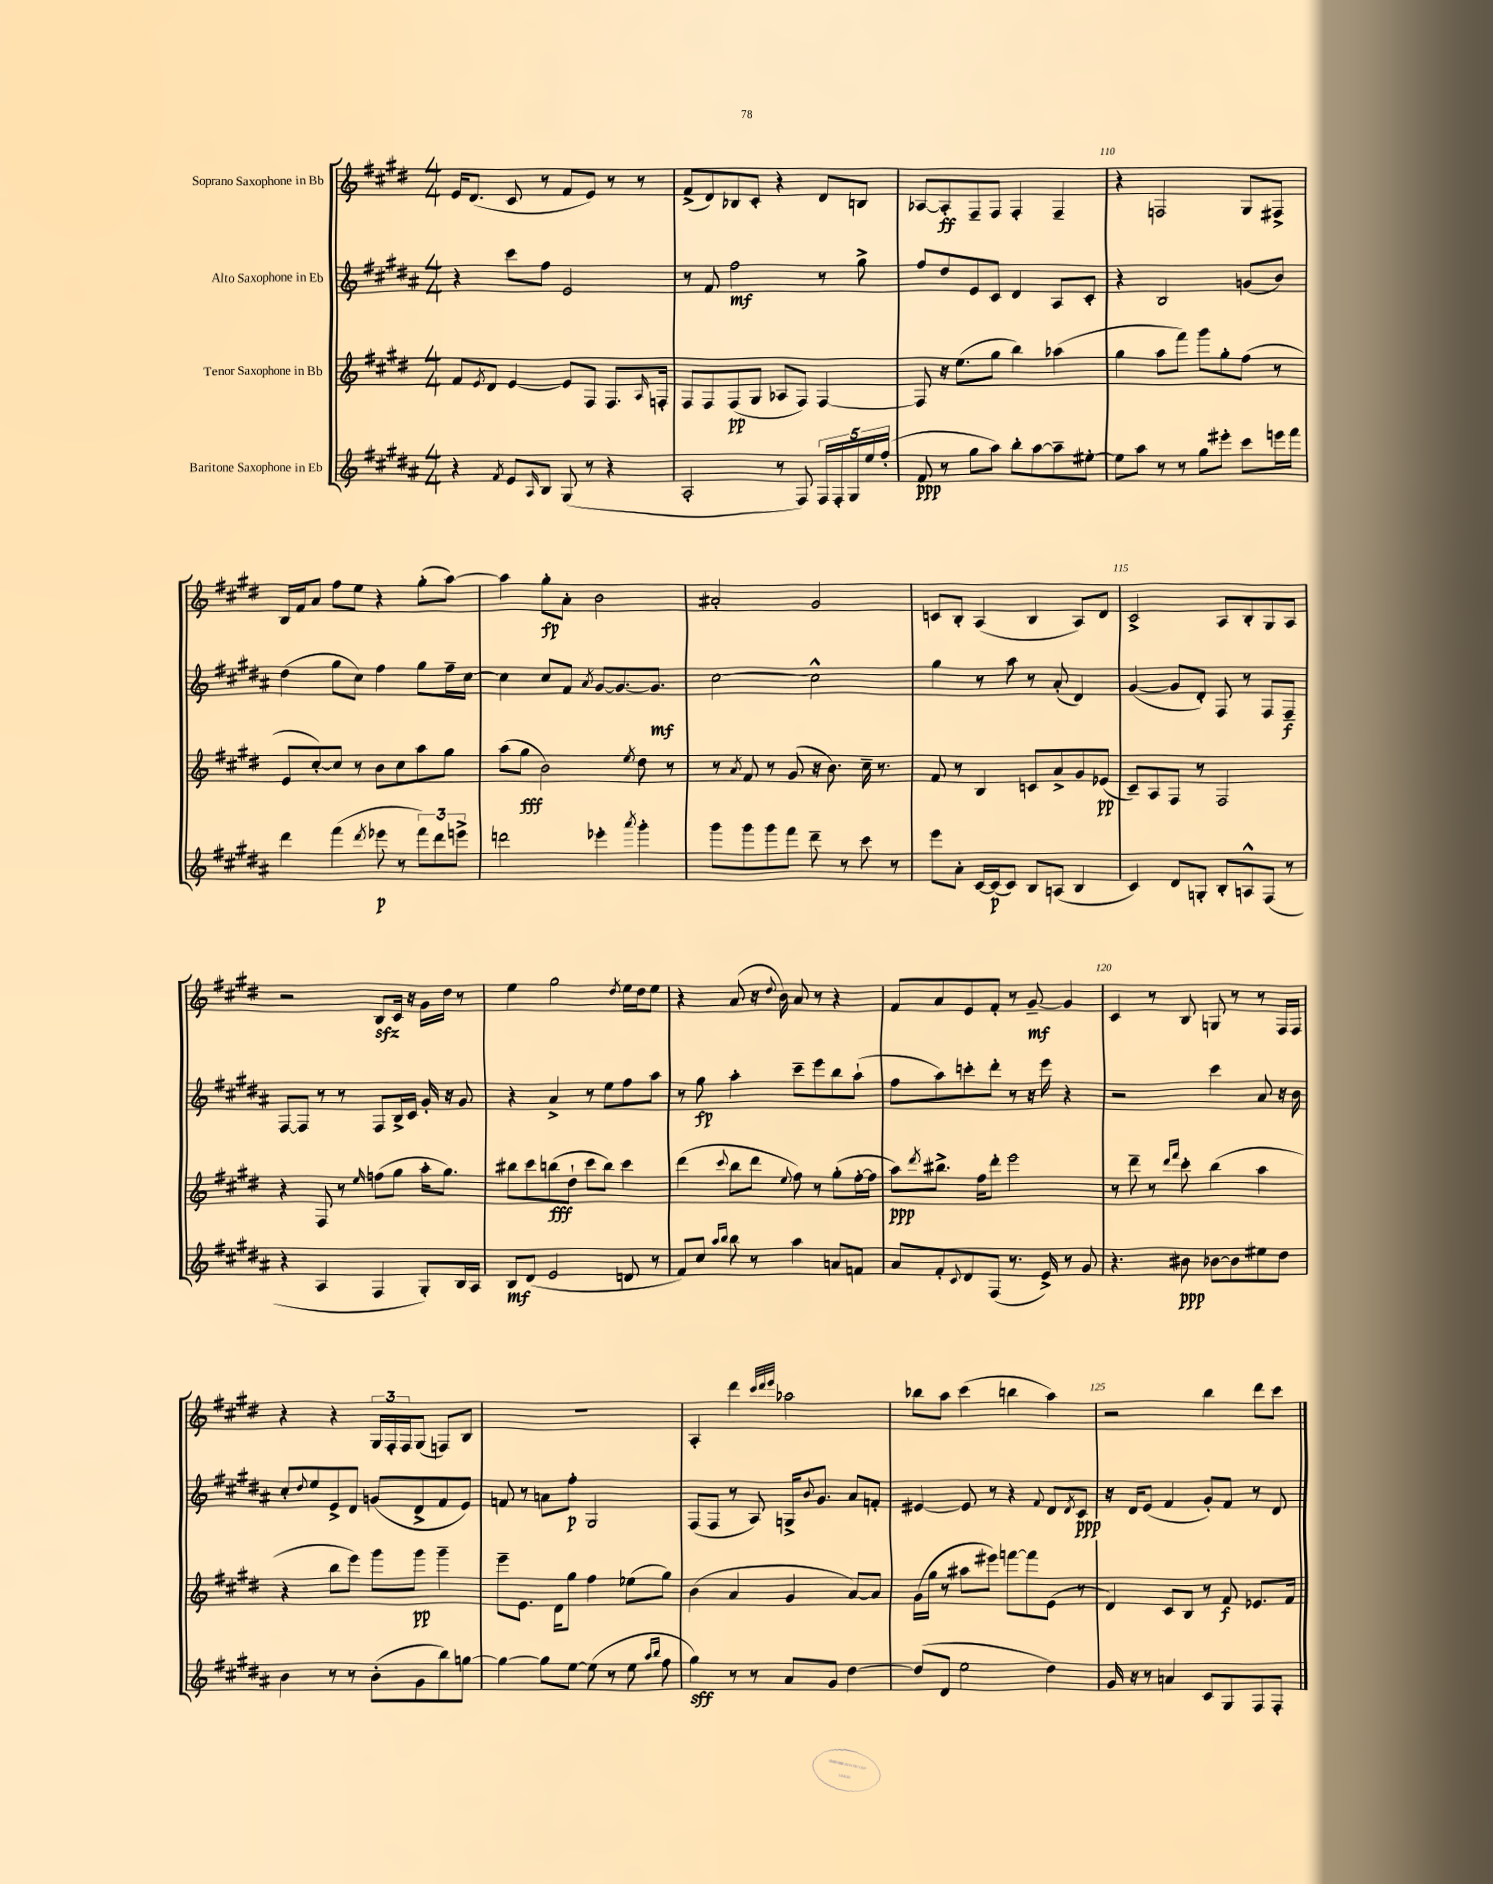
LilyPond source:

<<
\new StaffGroup <<
\new Staff = "s0" \with { instrumentName = "Soprano Saxophone in Bb" } {
    \clef treble \key e \major \numericTimeSignature \time 4/4
    e'16 dis'8.( cis'8 r8 fis'8 e'8) r8 r8 |
    fis'8->( dis'8) bes8 cis'8-. r4 dis'8 b8 |
    aes8~ aes8-.\ff fis8-- fis8 fis4-. fis4-- |
    r4 f2 gis8 fis8-> |
    b16 fis'16 a'8 fis''8 e''8 r4 gis''8-.( a''8~) |
    a''4 gis''8-.\fp a'8-. b'2 |
    ais'2-. gis'2 |
    c'8 b8-. a4( b4 a8) dis'8 |
    cis'2-> a8 b8-. gis8 a8 |
    r2 b8\sfz cis'16 r16 gis'16 dis''16 r8 |
    e''4 gis''2 \acciaccatura { dis''8 } e''16 dis''16 e''8 |
    r4 a'8( r16 \appoggiatura { dis''8 } b'16) a'8 r8 r4 |
    fis'8 a'8 e'8 fis'8-. r8 gis'8~--\mf gis'4 |
    cis'4 r8 b8 g8 r8 r8 fis16 fis16 |
    r4 r4 \tuplet 3/2 { gis16 fis16-. fis16 } gis8( f8) b8 |
    R1 |
    a4-. dis'''4 \grace { cis'''32 dis'''32 e'''32 } aes''2 |
    bes''8 a''8 cis'''4( b''4 a''4) |
    r2 b''4 dis'''8 cis'''8 \bar "|." |
}
\new Staff = "s1" \with { instrumentName = "Alto Saxophone in Eb" } {
    \clef treble \key b \major \numericTimeSignature \time 4/4
    r4 cis'''8 fis''8 e'2 |
    r8 fis'8 fis''2\mf r8 gis''8-> |
    fis''8 dis''8 e'8 cis'8 dis'4 ais8 cis'8-. |
    r4 b2 g'8( b'8) |
    dis''4( gis''8 cis''8) fis''4 gis''8 fis''16-- cis''16~ |
    cis''4 cis''8 fis'8 \acciaccatura { ais'8 } gis'8~ gis'8.~ gis'8.\mf |
    cis''2~ cis''2-^ |
    gis''4 r8 ais''8 r8 ais'8-.( dis'4) |
    gis'4~( gis'8 dis'8-.) fis8 r8 fis8 fis8--\f |
    fis8~ fis8 r8 r8 fis8 b16-> cis'16 gis'16-. r16 gis'8 |
    r4 ais'4-> r8 e''8 fis''8 ais''8 |
    r8 gis''8\fp ais''4-. cis'''8-- e'''8 b''8 ais''8-!( |
    fis''8 ais''8) c'''8-. dis'''8-. r8 r16 e'''16 r4 |
    r2 cis'''4 ais'8 r16 b'16 |
    cis''8-. \appoggiatura { dis''8 } e''8 e'8-> dis'8 g'8( dis'8-> fis'8 e'8) |
    f'8 r8 a'8 fis''8-.\p gis2 |
    fis8( fis8 r8 ais8) g16-> \appoggiatura { b'8 } gis'8. ais'8 f'8-. |
    eis'4~ eis'8 r8 r4 \appoggiatura { fis'8 } dis'8 \acciaccatura { dis'8 } cis'8\ppp |
    r16 dis'16 e'8( fis'4 gis'8-.) fis'8 r8 dis'8 \bar "|." |
}
\new Staff = "s2" \with { instrumentName = "Tenor Saxophone in Bb" } {
    \clef treble \key e \major \numericTimeSignature \time 4/4
    fis'8 \acciaccatura { e'8 } dis'8 e'4~ e'8 fis8 fis8. \grace { a16 } f16-. |
    fis8 fis8 fis8\pp( gis8 aes8 fis8) fis4~ |
    fis8 r16 e''8.( gis''8 b''4) aes''4( |
    gis''4 a''8 fis'''8) gis'''8 gis''8-. fis''8( r8 |
    e'8 cis''8~-.) cis''8 r8 b'8 cis''8 a''8 gis''8 |
    a''8( gis''8\fff b'2) \acciaccatura { e''8 } dis''8 r8 |
    r8 \acciaccatura { a'8 } fis'8 r8 gis'8( r16 b'8.) cis''16-- r8. |
    fis'8 r8 b4 c'8 a'8-> gis'8 ees'8\pp( |
    cis'8--) a8 fis8 r8 fis2 |
    r4 fis8 r8 \grace { e''16 } f''8( gis''8 a''16-. gis''8.) |
    bis''8 cis'''8 b''8\fff( dis''8-! cis'''8 b''8) cis'''4 |
    dis'''4( \appoggiatura { cis'''8 } b''8 dis'''8 \appoggiatura { e''8 } fis''8) r8 gis''8-.( fis''16~-. fis''16 |
    a''8\ppp) \acciaccatura { dis'''8 } bis''8.-> fis''16 dis'''8-. e'''2 |
    r8 dis'''8-- r8 \grace { dis'''16 fis'''16 } cis'''8-. b''4( a''4 |
    r4 b''8 e'''8) gis'''8 gis'''8\pp gis'''4-- |
    e'''8-- e'8. dis'16 gis''8 fis''4 ees''8( gis''8) |
    b'4( a'4 gis'4 a'8~) a'8 |
    gis'16( gis''16 r8 ais''8 eis'''8) f'''8~ f'''8 e'8( r8 |
    dis'4) cis'8 b8 r8 fis'8\f ees'8. fis'16 \bar "|." |
}
\new Staff = "s3" \with { instrumentName = "Baritone Saxophone in Eb" } {
    \clef treble \key b \major \numericTimeSignature \time 4/4
    r4 \acciaccatura { fis'8 } e'8 \grace { ais16 } b8 gis8( r8 r4 |
    ais2-. r8 fis8) \tuplet 5/4 { fis16 fis16-. gis16 e''16 fis''16-.( } |
    fis'8\ppp r8 gis''8 ais''8) b''8-. ais''8~ ais''8-- eis''8~-. |
    eis''8 ais''8 r8 r8 gis''8 eis'''8-. cis'''8 e'''16 fis'''16 |
    dis'''4 fis'''4( \acciaccatura { dis'''8 } ees'''8\p r8 \tuplet 3/2 { fis'''8) dis'''8 e'''8-> } |
    d'''2 ees'''4-. \acciaccatura { ais'''8 } gis'''4-. |
    gis'''8 gis'''8 gis'''8 fis'''8 dis'''8-- r8 cis'''8 r8 |
    e'''8 ais'8-. cis'16~ cis'16\p( cis'8) b8 a8( b4 |
    cis'4) dis'8 g8-. b8-. a8-^ fis8( r8 |
    r4 ais4 fis4 gis8-.) b16 ais16 |
    b8\mf dis'8( e'2 d'8 r8 |
    fis'8) cis''8 \grace { ais''16 b''16 } b''8 r8 ais''4 a'8 f'8 |
    ais'8 fis'8-. \appoggiatura { cis'8 } dis'8 fis8( r8. e'16->) r8 gis'8 |
    r4. bis'8\ppp bes'8~ bes'8 eis''8 dis''8 |
    b'4 r8 r8 b'8-.( gis'8 b''8) g''8~ |
    g''4~ g''8 e''8~ e''8( r8 e''8 \grace { ais''16 b''16 } fis''8 |
    gis''4\sff) r8 r8 ais'8 gis'8 dis''4~ |
    dis''8( dis'8 e''2 dis''4) |
    gis'16 r16 r8 a'4 cis'8 gis8 fis8 fis8-. \bar "|." |
}
>>
>>
\layout { \context { \Score currentBarNumber = #107 \override BarNumber.break-visibility = ##(#f #t #t) barNumberVisibility = #(every-nth-bar-number-visible 5) } }
